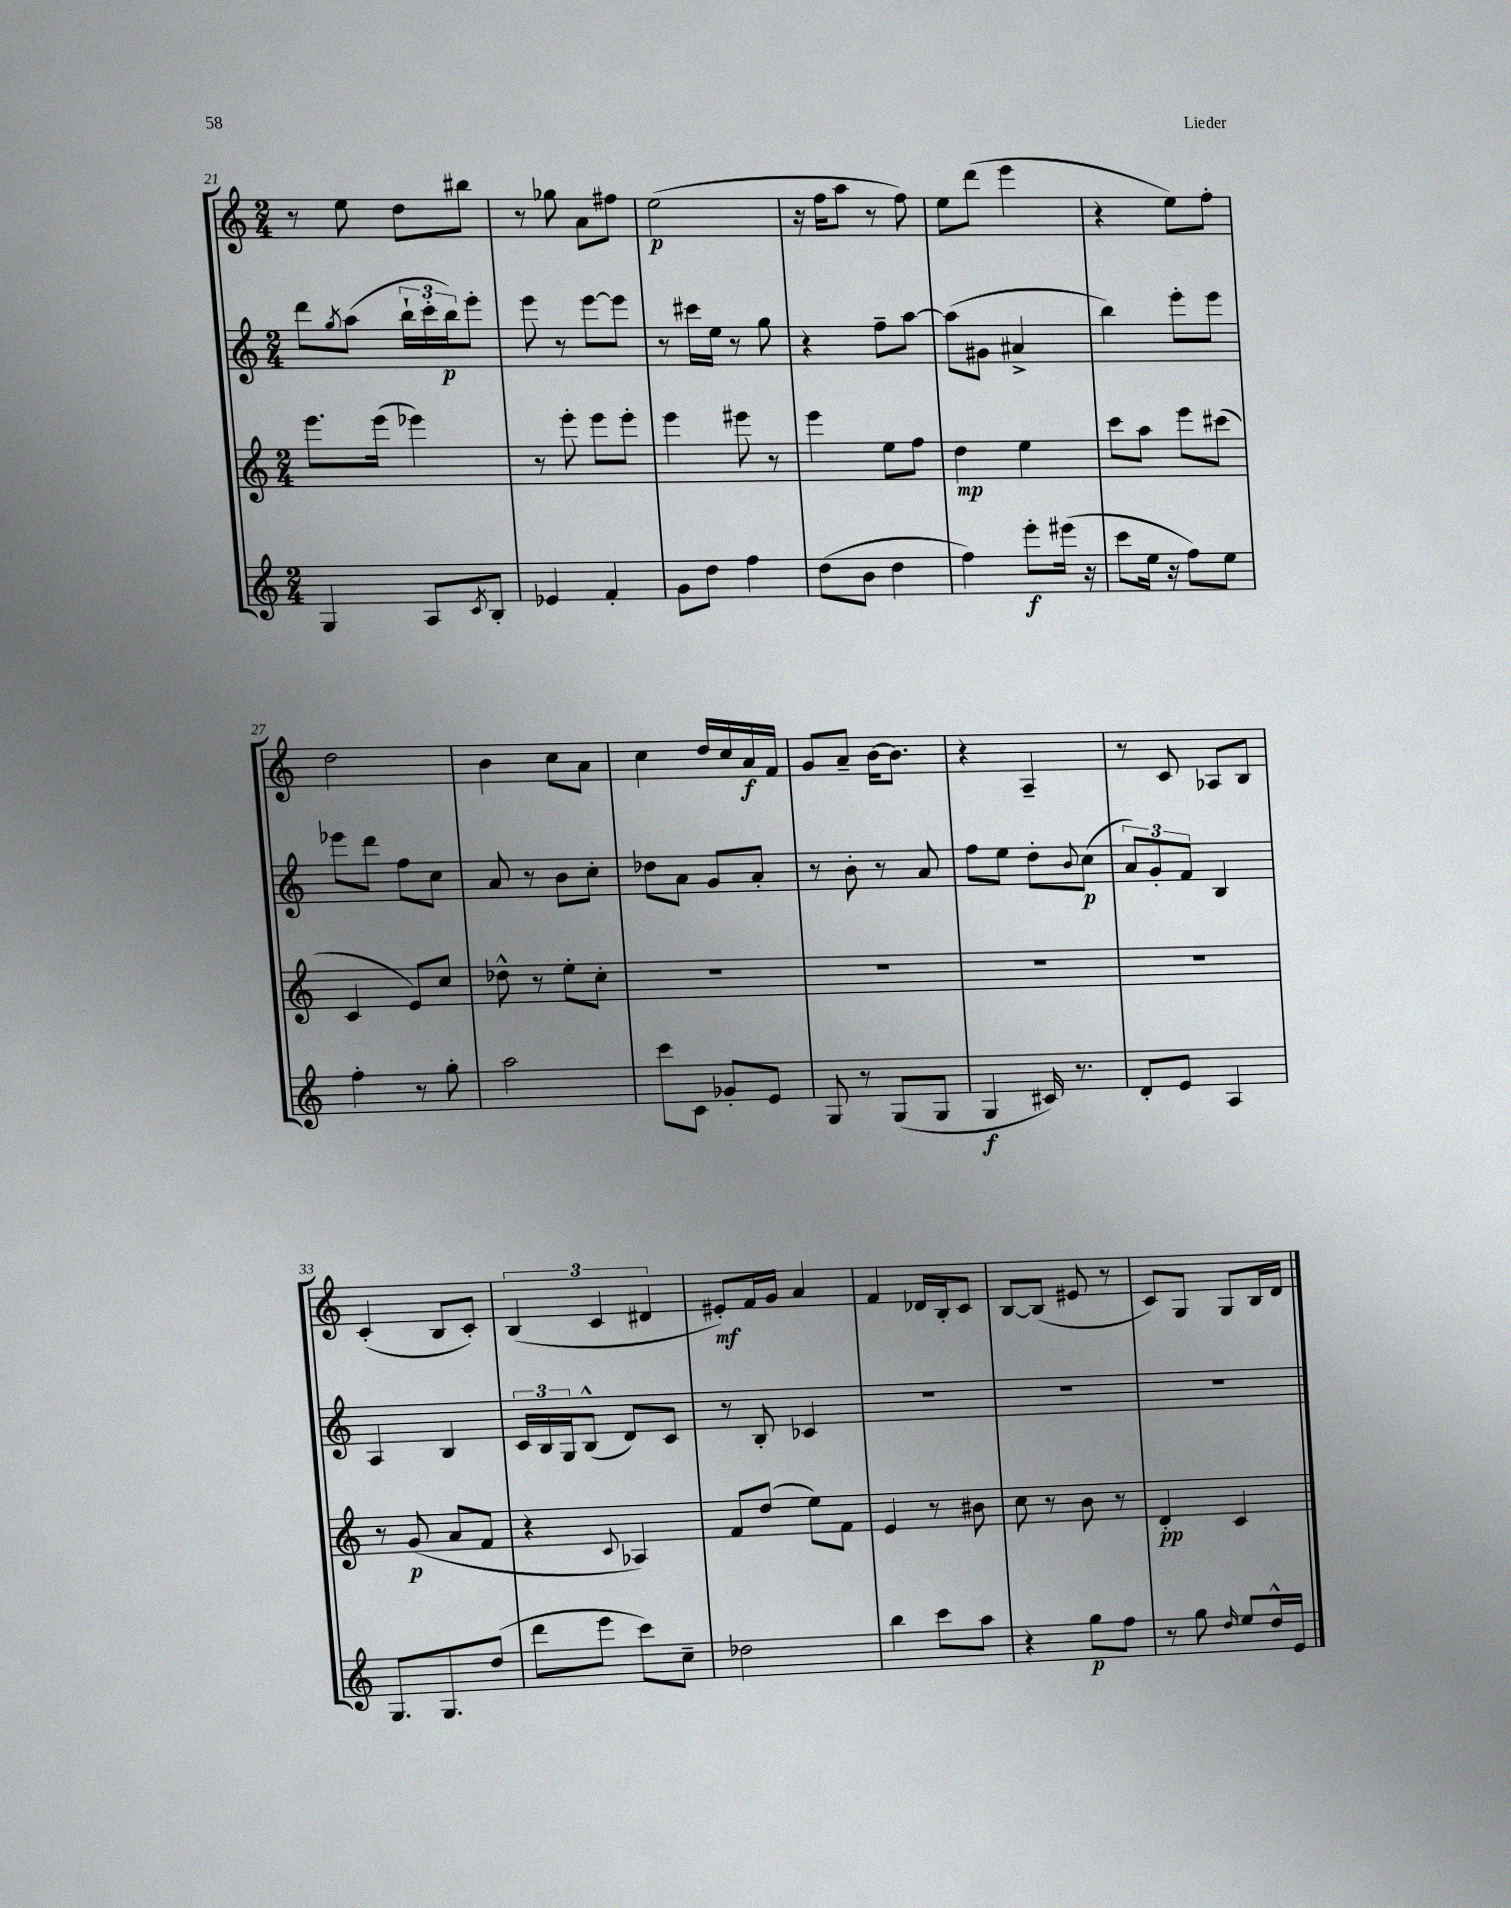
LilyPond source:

<<
\new StaffGroup <<
\new Staff = "s0" {
    \clef treble \key c \major \numericTimeSignature \time 2/4
    r8 e''8 d''8 bis''8 |
    r8 ges''8 a'8 fis''8 |
    e''2\p( |
    r16 f''16 a''8 r8 f''8) |
    e''8 d'''8( e'''4 |
    r4 e''8) f''8-. |
    d''2 |
    b'4 c''8 a'8 |
    c''4 d''16 c''16 a'16\f f'16 |
    g'8 a'8-- b'16~ b'8. |
    r4 a4-- |
    r8 c'8 aes8 b8 |
    c'4-.( b8 c'8-.) |
    \tuplet 3/2 { b4( c'4 dis'4 } |
    eis'8-.\mf) f'16 g'16 a'4 |
    f'4 des'16 b16-. c'8 |
    b8~ b8( eis'8 r8 |
    c'8) g8 g8 b16 d'16 \bar "|." |
}
\new Staff = "s1" {
    \clef treble \key c \major \numericTimeSignature \time 2/4
    d'''8 \acciaccatura { g''8 } a''8( \tuplet 3/2 { b''16-! c'''16-. b''16\p) } e'''8-. |
    e'''8 r8 e'''8~ e'''8 |
    r8 cis'''16 e''16 r8 g''8 |
    r4 f''8-- a''8~ |
    a''8( gis'8 ais'4-> |
    b''4) e'''8-. e'''8 |
    ees'''8 d'''8 f''8 c''8 |
    a'8 r8 b'8 c''8-. |
    des''8 a'8 g'8 a'8-. |
    r8 b'8-. r8 a'8 |
    f''8 e''8 d''8-. \appoggiatura { b'8 } c''8\p( |
    \tuplet 3/2 { a'8) g'8-. f'8 } b4 |
    a4 b4 |
    \tuplet 3/2 { c'16 b16 g16 } b8-^( d'8) c'8 |
    r8 b8-. ces'4 |
    R2 |
    R2 |
    R2 \bar "|." |
}
\new Staff = "s2" {
    \clef treble \key c \major \numericTimeSignature \time 2/4
    e'''8. e'''16( ees'''4) |
    r8 e'''8-. e'''8 e'''8-. |
    e'''4 eis'''8 r8 |
    e'''4 e''8 f''8 |
    d''4\mp e''4 |
    c'''8 a''8 e'''8 cis'''8( |
    c'4 e'8) c''8 |
    des''8-^ r8 e''8-. c''8-. |
    R2 |
    R2 |
    R2 |
    R2 |
    r8 g'8\p( a'8 f'8 |
    r4 \appoggiatura { c'8 } aes4) |
    f'8 d''8( e''8) f'8 |
    e'4 r8 bis'8 |
    c''8 r8 b'8 r8 |
    d'4-.\pp c'4 \bar "|." |
}
\new Staff = "s3" {
    \clef treble \key c \major \numericTimeSignature \time 2/4
    g4 a8 \acciaccatura { c'8 } b8-. |
    ees'4 f'4-. |
    g'8 d''8 f''4 |
    d''8( b'8 d''4 |
    f''4) e'''8-.\f eis'''16( r16 |
    c'''8 e''16 r16 f''8) e''8 |
    f''4-. r8 g''8-. |
    a''2 |
    c'''8 c'8 ges'8-. e'8 |
    g8 r8 g8( g8 |
    g4\f cis'16) r8. |
    d'8-. e'8 a4 |
    g8. g8. d''8( |
    d'''8 e'''8 c'''8) c''8-- |
    des''2 |
    b''4 c'''8 a''8 |
    r4 g''8\p f''8 |
    r8 g''8 \grace { d''16 } e''8 d''16-^ e'16 \bar "|." |
}
>>
>>
\layout { \context { \Score currentBarNumber = #21 } }
